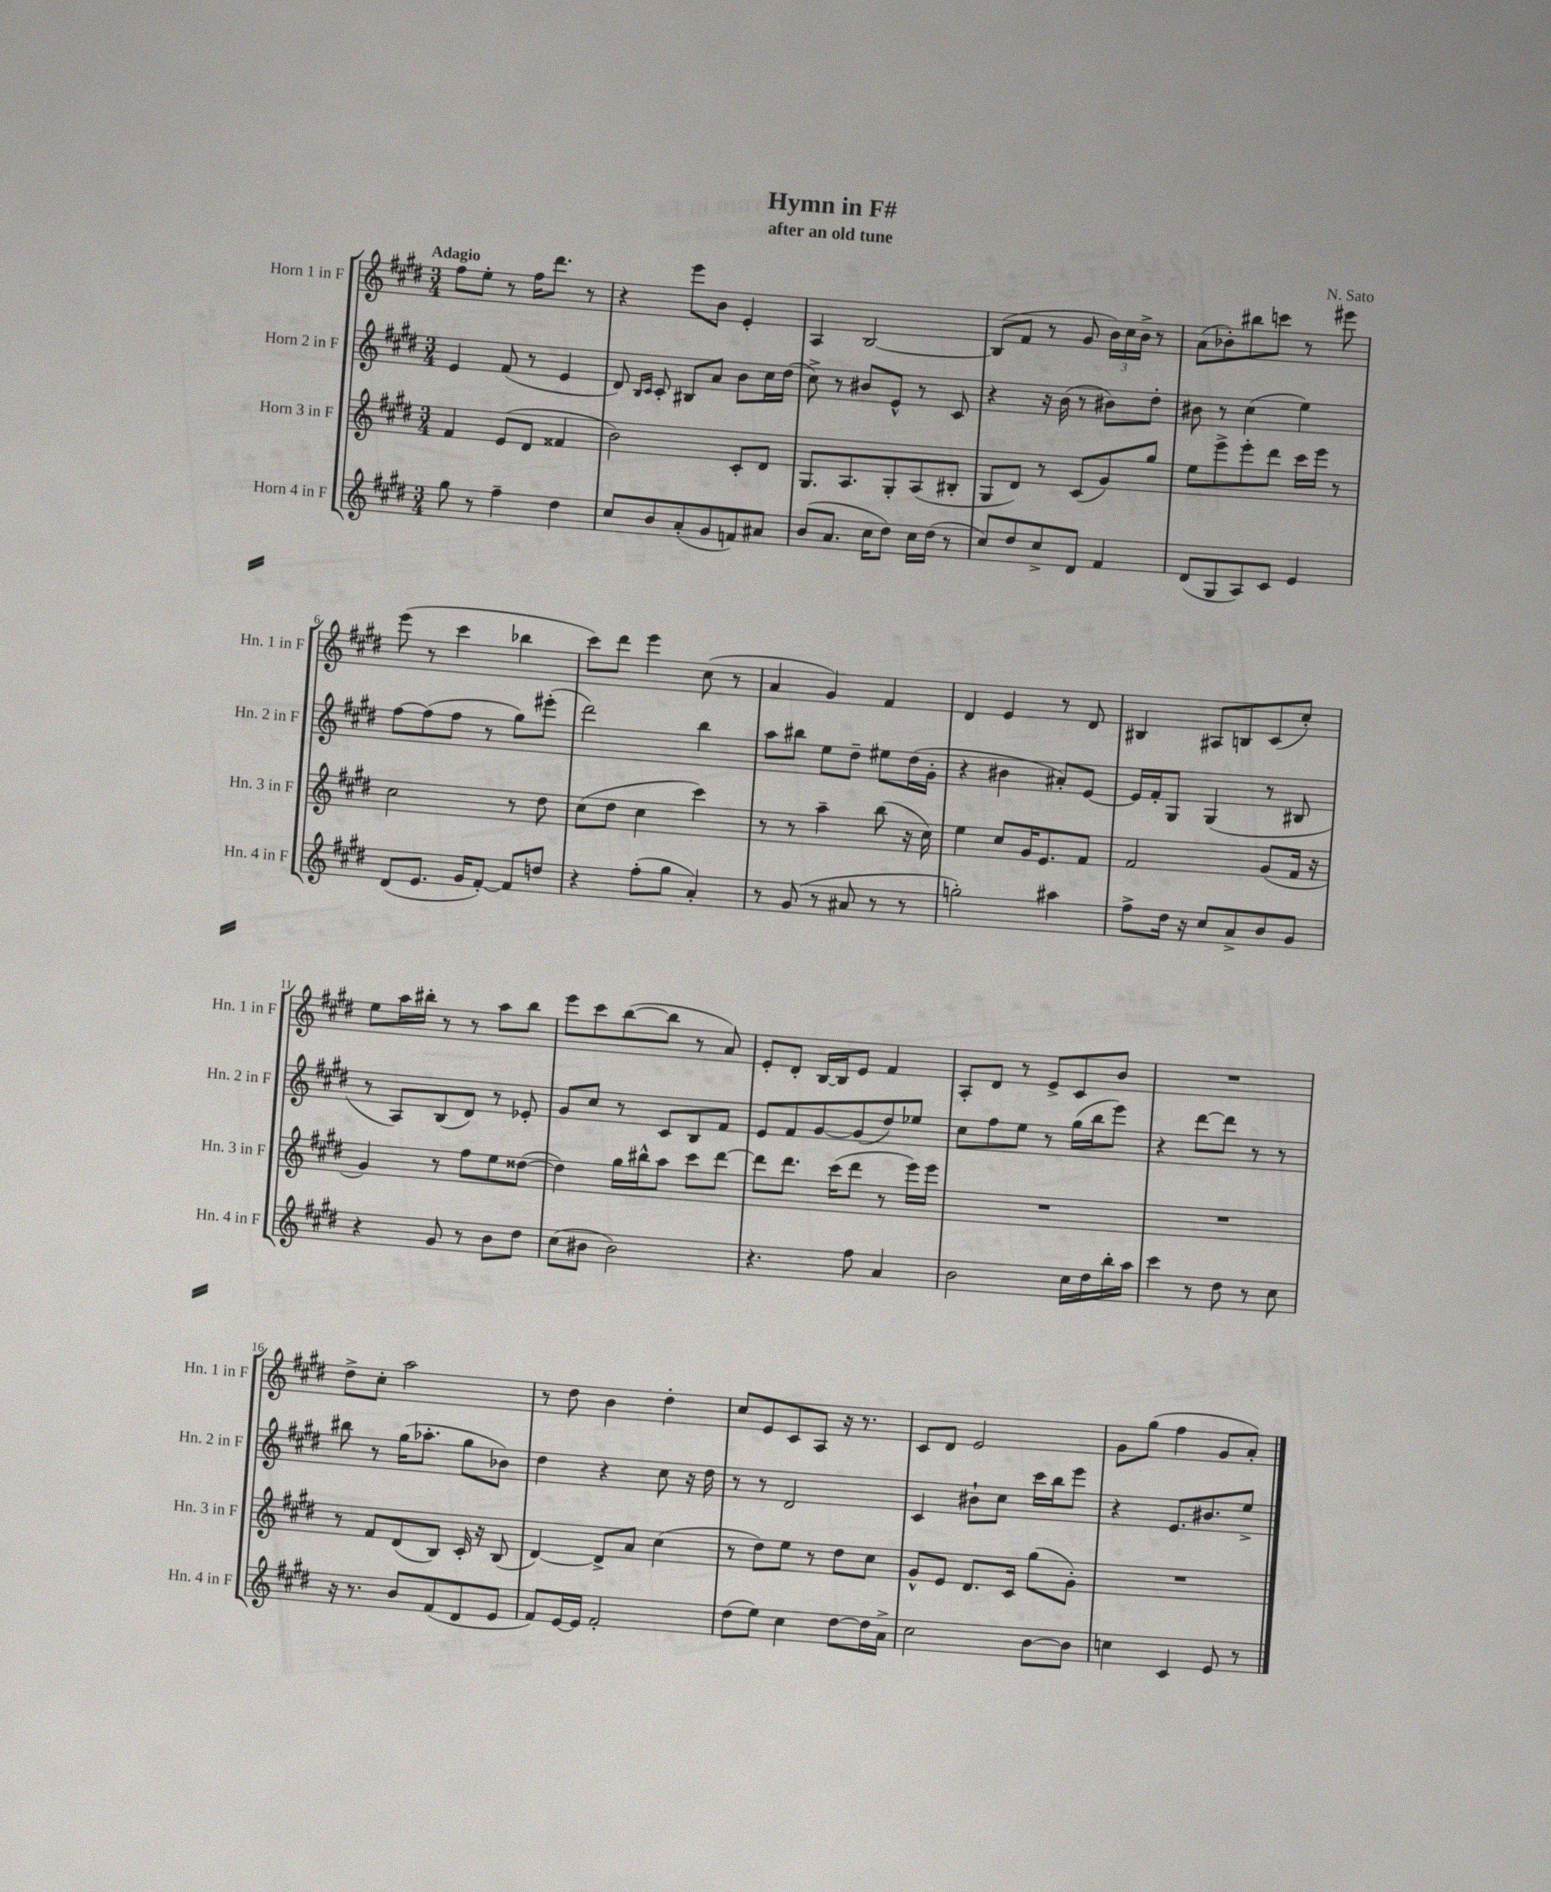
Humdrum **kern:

**kern	**kern	**kern	**kern
*staff4	*staff3	*staff2	*staff1
*clefG2	*clefG2	*clefG2	*clefG2
*k[f#c#g#d#]	*k[f#c#g#d#]	*k[f#c#g#d#]	*k[f#c#g#d#]
*M3/4	*M3/4	*M3/4	*M3/4
8gg#	4f#	4e	8ff#
8r	.	.	8ee'
4ff#~	(8e	(8f#	8r
.	8d#	8r	16ff#
.	.	.	8.ddd#
4dd#	4f##	4e	.
.	.	.	8r
=	=	=	=
8cc#	2b)	8d#)	4r
.	.	16qqB	.
.	.	16qqc#	.
8b	.	8c#'	.
(8a'	.	8B#	8eee
8g#	.	8a	8b
8f)	8c#'	8b	4e'
8a#	8d#	16cc#	.
.	.	(16dd#	.
=	=	=	=
(8b	8.G#	8cc#^)	4A
8.a	.	8r	.
.	8.A	.	.
.	.	8b#	[2B
16cc#	.	.	.
8dd#)	8G#'	8e^^	.
16cc#	(8A	8r	.
(16dd#	.	.	.
8r	8B#'	8c#	.
=	=	=	=
8cc#)	8G#	4r	(8B]
8dd#	8d#)	.	8f#
8cc#^	8r	16r	8r
.	.	(16b	.
8d#	(8c#	8r	8g#
4f#	8g#)	8b#)	24b)
.	.	.	24cc#
.	.	.	24b^
.	8gg#	8dd#'	8r
=	=	=	=
(8d#	8ee	8b#	(8a
8G#	8eee^	8r	8b-')
8A)	8eee'	(4cc#	8bb#
8c#	8ddd#	.	8ccc
4e	16ccc#	4ee)	8r
.	16eee	.	.
.	8r	.	8eee#
=	=	=	=
(8d#	2cc#	[8ff#	(8eee
8.e	.	(8ff#]	8r
.	.	8ff#	4ccc#
16g#	.	.	.
[8f#')	.	8r	.
8f#]	8r	8gg#)	4bb-
8dd	8dd#	(8eee#'	.
=	=	=	=
4r	(8cc#	2ddd#)	8ccc#)
.	8dd#	.	8ddd#
(8ff#'	4cc#	.	4eee
8gg#	.	.	.
4a')	4ccc#)	4bb	(8cc#
.	.	.	8r
=	=	=	=
8r	8r	8aa	4a
(8g#	8r	8bb#	.
8r	4aa~	8ee	4g#)
8a#	.	8dd#~	.
8r	(8bb	8ee#	4f#
8r	16r	(16dd#	.
.	16cc#)	16g#'	.
=	=	=	=
2gg')	4ee	4r	4d#
.	8cc#	4b#	4e
.	16g#	.	.
.	8.e	.	.
4aa#	.	8a#')	8r
.	8f#	[8e	8d#
=	=	=	=
8ff#^	2f#	16e]	4B#
.	.	16f#'	.
16dd#	.	8G#	.
16r	.	.	.
8cc#	.	(4G#	8A#
8a^	.	.	8B
8b	(8g#	8r	(8c#
8g#	16f#	8B#	8cc#')
.	16r	.	.
=	=	=	=
4r	4g#)	8r	8ee
.	.	8A)	16aa
.	.	.	16bb#'
8g#	8r	(8B	8r
8r	8ff#	8d#)	8r
8b	8ee	8r	8aa
8dd#	([8dd##	8e-'	8bb#
=	=	=	=
(8cc#	4dd##])	8g#	8eee
8b#	.	8cc#	8ccc#
2b#)	16gg#	8r	([8bb
.	16bb#^^	.	.
.	8aa	8c#	8bb]
.	8ccc#	8B	8r
.	[8ddd#	8f#	8a)
=	=	=	=
4.r	8ddd#]	8e	8e'
.	8.ddd#	8f#	8d#'
.	.	[8g#	[16B
.	(16ccc#	.	16B]
8ff#	8ddd#	(8g#]	8e
4a	8r	8dd#)	4f#
.	16eee)	8ee-	.
.	16eee	.	.
=	=	=	=
2b	2.r	8cc#	8A'
.	.	8ff#	8d#
.	.	8ee	8r
.	.	8r	8e^
16cc#	.	(16gg#	8c#
16dd#	.	16bb	.
16bb'	.	8eee)	8b
16aa	.	.	.
=	=	=	=
4ccc#	2.r	4r	2.r
8r	.	[8ddd#	.
8dd#	.	8ddd#]	.
8r	.	8r	.
8cc#	.	8r	.
=	=	=	=
16r	8r	8bb#	8dd#^
8.r	.	.	.
.	8f#	8r	8cc#'
8b	(8d#	(16gg#	2aa
.	.	8.aa-'	.
(8f#	8B)	.	.
8d#	16c#'	8gg#	.
.	16r	.	.
8e	(8B	8b-)	.
=	=	=	=
8f#)	[4d#)	4dd#	8r
[16e	.	.	8dd#
16e]	.	.	.
2f#'	8d#^]	4r	4b
.	8a	.	.
.	(4cc#	8cc#	4dd#'
.	.	16r	.
.	.	16dd#	.
=	=	=	=
(8dd#	8r	8r	8cc#
8ee)	8dd#)	8r	8e
4cc#	8ee	2d#	8c#
.	8r	.	8A
[8dd#	8dd#	.	16r
.	.	.	8.r
16dd#]	8cc#	.	.
16a^	.	.	.
=	=	=	=
2cc#	8g#^^	4c#	8c#
.	8e	.	8d#
.	8.d#	8b#`	2e
.	.	8cc#	.
.	16c#	.	.
[8b	(8gg#	16ccc#	.
.	.	16bb	.
8b]	8g#')	8eee	.
=	=	=	=
4cc	2.r	4r	8g#
.	.	.	(8gg#
4c#	.	8.e	4ff#
.	.	8.b#	.
8e	.	.	8g#
8r	.	8ee^	8a')
==	==	==	==
*-	*-	*-	*-
